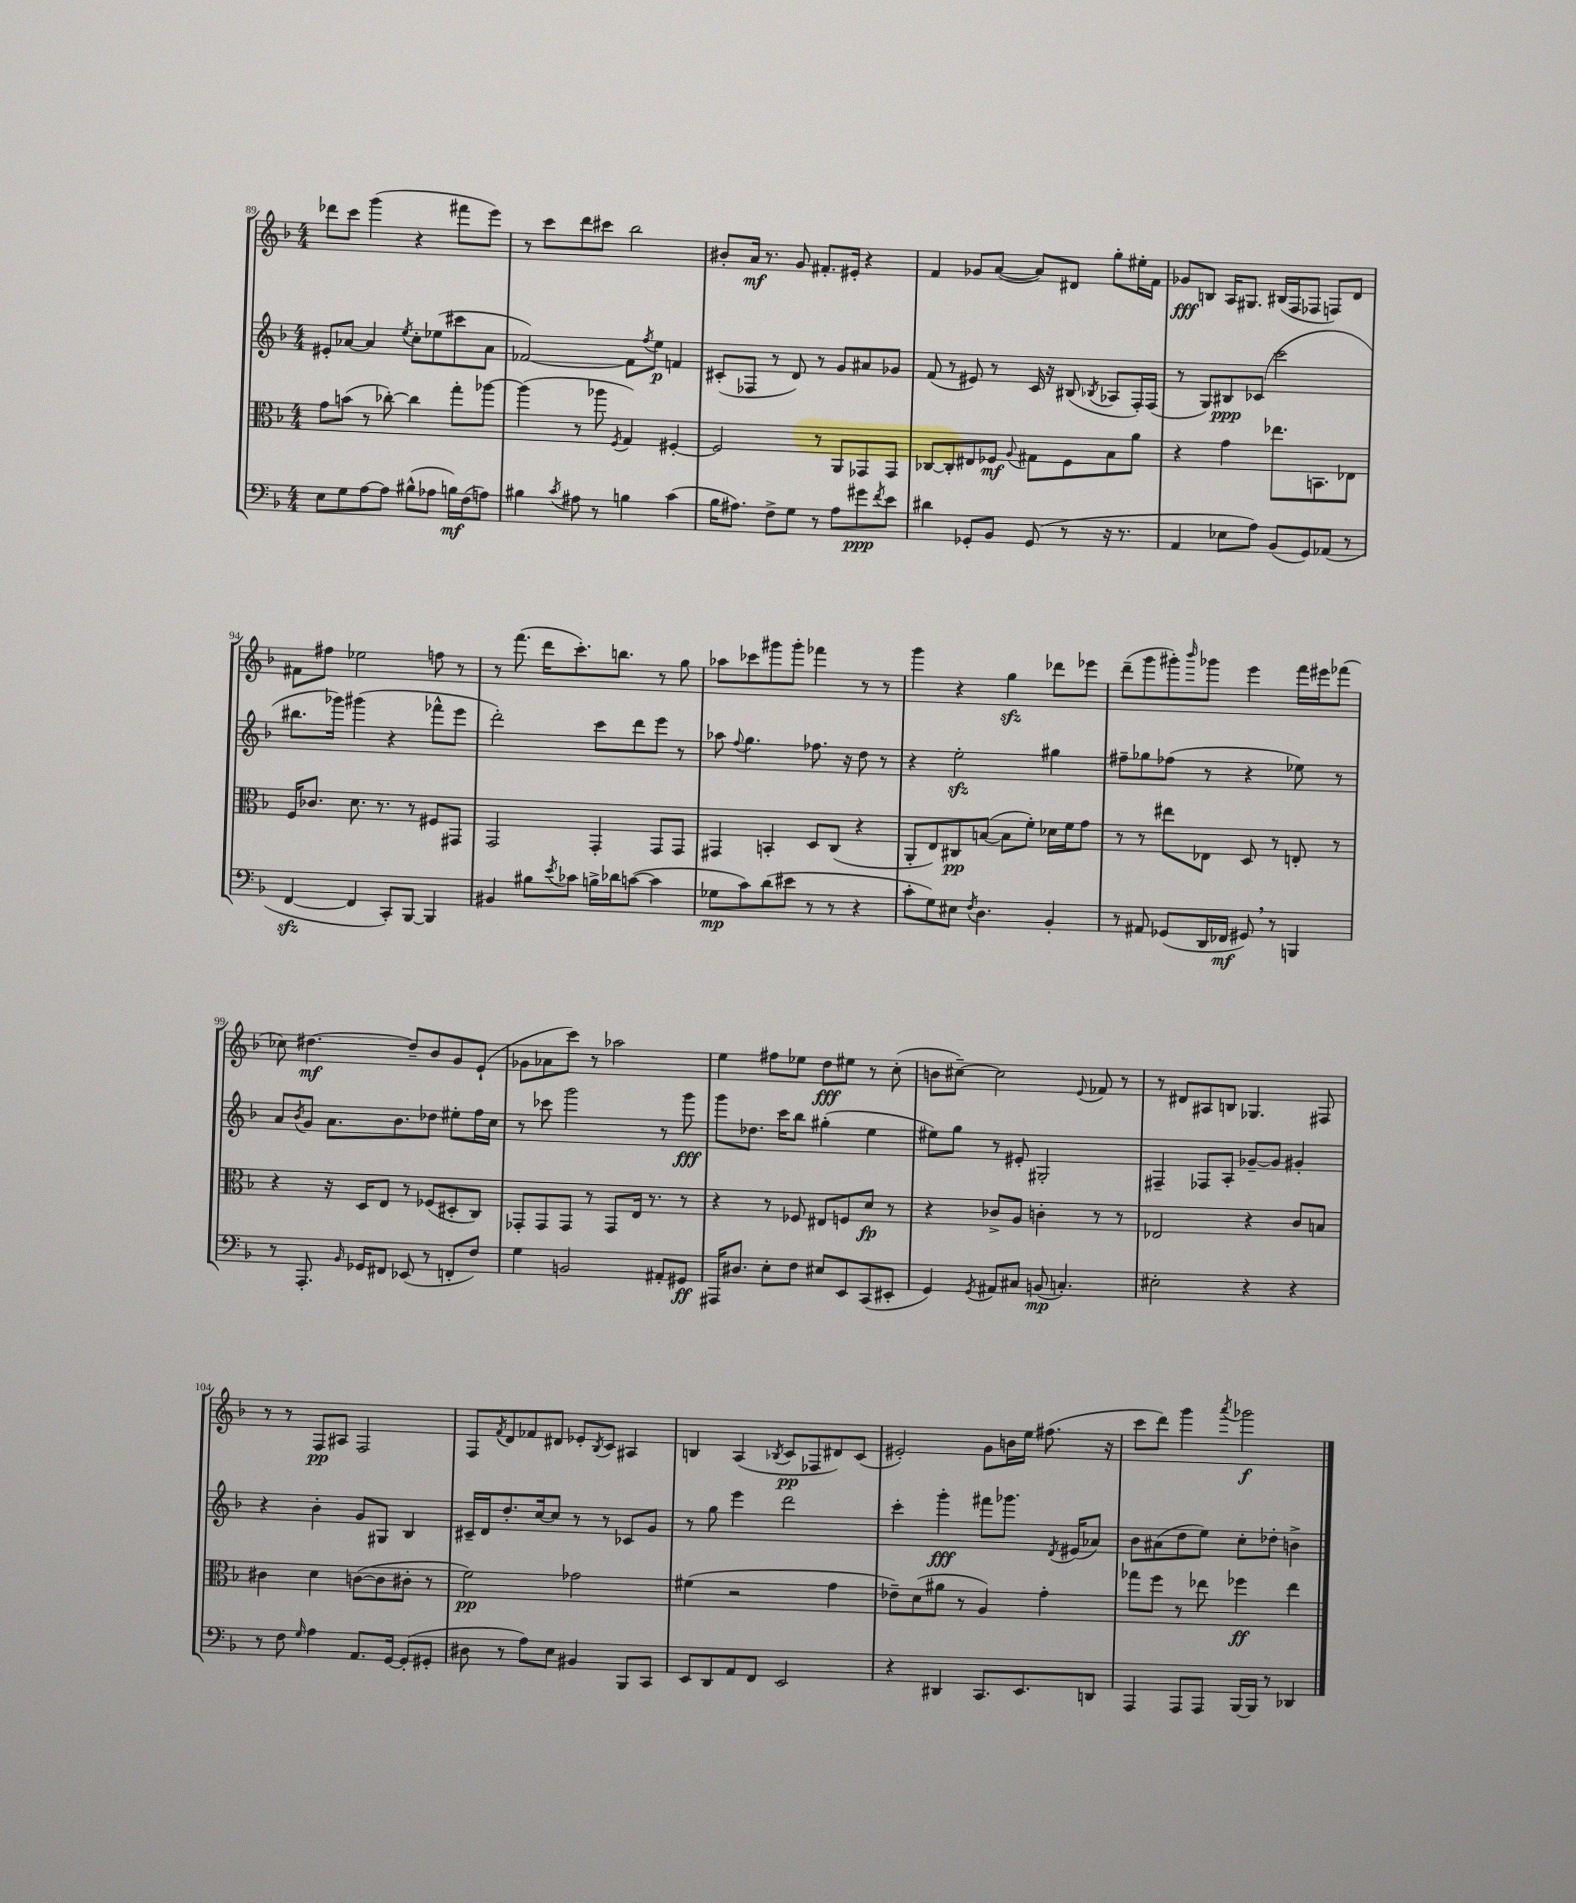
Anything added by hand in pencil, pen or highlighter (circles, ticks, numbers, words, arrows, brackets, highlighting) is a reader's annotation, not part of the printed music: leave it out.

**kern	**dynam	**kern	**dynam	**kern	**dynam	**kern	**dynam
*part4	*part4	*part3	*part3	*part2	*part2	*part1	*part1
*staff4	*staff4	*staff3	*staff3	*staff2	*staff2	*staff1	*staff1
*clefF4	*	*clefC3	*	*clefG2	*	*clefG2	*
*k[b-]	*	*k[b-]	*	*k[b-]	*	*k[b-]	*
*M4/4	*	*M4/4	*	*M4/4	*	*M4/4	*
=89	=89	=89	=89	=89	=89	=89	=89
8E\L	.	8g\L	.	8e#X'/L	.	8ddd-X\L	.
8G\	.	(8bn\J	.	[8a-X/J	.	8ccc\J	.
[8A\	.	8r	.	4a-/]	.	(4ggg\	.
8A\J]	.	[8cc-X'\)	.	.	.	.	.
.	.	.	.	8qee/	.	.	.
(8B#X^^\L	.	4cc-\]	.	8cc'\L	.	4r	.
8A-X\J	.	.	.	(8ee-X\	.	.	.
16Bn\LL)	mf	8gg'\L	.	8ccc#X\	.	8fff#X\L	.
(16F\J	.	.	.	.	.	.	.
8An\J)	.	[8aa-X\J	.	8a-\J	.	8eee\J)	.
=90	=90	=90	=90	=90	=90	=90	=90
4B#X\	.	(4aa-\]	.	[2f-X/)	.	8r	.
.	.	.	.	.	.	8ccc\L	.
8qc/	.	.	.	.	.	.	.
8A#X\	.	8r	.	.	.	8ddd\	.
8r	.	8aa-X\	.	.	.	8ccc#X\J	.
.	.	8qF/	.	.	.	.	.
4Bn\	.	4G/)	.	8f-\L]	.	2bb-\	.
.	.	.	.	8qff/	.	.	.
.	.	.	.	8ee\J	p	.	.
(4c\	.	[4F#X'/	.	4fn/	.	.	.
=91	=91	=91	=91	=91	=91	=91	=91
16B-\KL	.	2F#/]	.	(8c#X'/L	.	8b#X'/L	.
8.A#X\J)	.	.	.	.	.	.	.
.	.	.	.	8F-X/J	.	16a/Jk	mf
.	.	.	.	.	.	8.r	.
8F^\L	.	.	.	8r	.	.	.
8G\J	.	.	.	8d/)	.	8g/	.
8r	.	8r	.	8r	.	8.f#X'/L	.
8A#\L	.	8AA/L	.	8g/L	.	.	.
.	.	.	.	.	.	16e#X'/Jk	.
8g#X\	ppp	8GG-X/	.	8a#X/	.	4r	.
8qf/	.	.	.	.	.	.	.
8e\J	.	8GG-/J	.	8g-X/J	.	.	.
=92	=92	=92	=92	=92	=92	=92	=92
4d#X\	.	[8C-X/L	.	(8f/	.	4f/	.
.	.	8C-'/]	.	8r	.	.	.
8GG-X'/L	.	8E#X/	.	8e#X/)	.	8g-X/L	.
8BB-/J	.	8F-X/J	mf	8r	.	([8a/J	.
.	.	8qqA/	.	.	.	.	.
(8GG-/	.	8G#X\L	.	16c/	.	8a/L])	.
.	.	.	.	16r	.	.	.
8r	.	8F-\	.	(8B#X/	.	8d#X/J	.
.	.	.	.	8qB-X/	.	.	.
16r	.	8B-\	.	8A-X/L	.	8gg'\L	.
8.r	.	.	.	.	.	.	.
.	.	8a\J	.	16F'/L)	.	16ee#X'\L	.
.	.	.	.	(16F/JJ	.	16f\JJ	.
=93	=93	=93	=93	=93	=93	=93	=93
4AA/	.	4r	.	8r	.	8g-X/L	fff
.	.	.	.	8G/L)	.	8Bn/J	.
8E-X\L	.	4g\	.	8B#X/	ppp	16A/KL	.
.	.	.	.	.	.	8.G#X/J	.
8A\J)	.	.	.	(8c-X/J	.	.	.
(8BB-/L	.	8.ee-X\L	.	2ccc\	.	(16B#X/LL	.
.	.	.	.	.	.	16F/J	.
8GG/)	.	.	.	.	.	8F-X/J	.
.	.	8.BBn\	.	.	.	.	.
(8AA-X/J	.	.	.	.	.	8Fn/L)	.
8r	.	8E-X\J	.	.	.	8d/J	.
!!LO:LB:g=z
=94	=94	=94	=94	=94	=94	=94	=94
[4FFzz/	.	16F/KL	.	8.bb#X\L	.	8f#X\L	.
.	.	8.c-X/J	.	.	.	.	.
.	.	.	.	.	.	8ff#X\J	.
.	.	.	.	16ggg-X\Jk)	.	.	.
4FF/]	.	8.d\	.	(4ggg#X\	.	2ee-X\	.
.	.	8.r	.	.	.	.	.
8CC'/L)	.	.	.	4r	.	.	.
[8BBB-/J	.	8r	.	.	.	.	.
4BBB-/]	.	8F#X/L	.	8fff-X^^\L	.	8ffn\	.
.	.	8GG#X/J	.	8eee\J	.	8r	.
=95	=95	=95	=95	=95	=95	=95	=95
4BB#X/	.	2GG/	.	2ddd'\)	.	8r	.
.	.	.	.	.	.	(8.fff\	.
8B#X\L	.	.	.	.	.	.	.
.	.	.	.	.	.	16ddd\KL	.
8qe/	.	.	.	.	.	.	.
8c-X\J	.	.	.	.	.	8.ccc'\)	.
16Bn^\LL	.	4GG'/	.	8ccc\L	.	.	.
16d-X\J	.	.	.	.	.	8.bbn\J	.
([8cn\J	.	.	.	8ddd\	.	.	.
4c\]	.	8GG/L	.	8eee\J	.	8r	.
.	.	8GG/J	.	8r	.	8gg\	.
=96	=96	=96	=96	=96	=96	=96	=96
8G-X\L	mp	4GG#X/	.	8aa-X\	.	8aa-X\L	.
.	.	.	.	8qqff/	.	.	.
8c\)	.	.	.	4.gg\	.	8ccc-X\	.
(8d\	.	4BBn'/	.	.	.	8ggg#X\	.
8e#X\J	.	.	.	.	.	8ggg#'\J	.
8r	.	8D/L	.	8.ff-X\	.	4fff-X\	.
8r	.	(8C/J	.	.	.	.	.
.	.	.	.	16r	.	.	.
4r	.	4r	.	8dd\	.	8r	.
.	.	.	.	8r	.	8r	.
=97	=97	=97	=97	=97	=97	=97	=97
8c'\L	.	8AA'/L	.	4r	.	4ggg\	.
8G\)	.	8E/)	.	.	.	.	.
8E#X\J	.	8C#X/	pp	2eezz'\	.	4r	.
8qF/	.	.	.	.	.	.	.
4.D\	.	([8Bn/J	.	.	.	.	.
.	.	8B\L]	.	.	.	4ggzz\	.
.	.	8f'\J)	.	.	.	.	.
4BB-'/	.	16d-X\LL	.	4gg#X\	.	8ddd-X\L	.
.	.	16f\J	.	.	.	.	.
.	.	8g\J	.	.	.	8eee-X\J	.
=98	=98	=98	=98	=98	=98	=98	=98
8r	.	8r	.	8ff#X~\L	.	(8ddd~\L	.
8AA#X/	.	8r	.	8gg-X\	.	8ggg\	.
(8GG-X/L	.	8ee#X\L	.	(8ff-X\J	.	8ggg#X'\)	.
.	.	.	.	.	.	16qqbbb-/	.
16DD/L	.	8E-X\J	.	8r	.	8ggg-X\J	.
16FF-X/JJ	mf	.	.	.	.	.	.
8GG#X,/)	.	8D/	.	4r	.	4eee\	.
8r	.	8r	.	.	.	.	.
4BBBn/	.	8En'/	.	8ee-X\)	.	16fff\LL	.
.	.	.	.	.	.	16eee#X\J	.
.	.	8r	.	8r	.	(8fff-X\J	.
!!LO:LB:g=z
=99	=99	=99	=99	=99	=99	=99	=99
8r	.	4r	.	8a/L	.	8cc-X\)	.
.	.	.	.	8qb-/	.	.	.
8.AAA'/	.	.	.	8g/J	.	[4.dd#X\	mf
.	.	16r	.	8.a\L	.	.	.
16qqBB-/	.	.	.	.	.	.	.
16GG-X/KL	.	16D/KL	.	.	.	.	.
8FF#X/J	.	8E/J	.	.	.	.	.
.	.	.	.	8.b-\	.	.	.
(8EE-X/	.	8r	.	.	.	8dd#~/L]	.
8r	.	(8F-X/L	.	8dd-X\J	.	8b-/	.
8FFn'/L	.	8D#X'/	.	8ee#X'\L	.	8g/	.
8F/J)	.	8C/J)	.	16ff\L	.	(8e`/J	.
.	.	.	.	16cc\JJ	.	.	.
=100	=100	=100	=100	=100	=100	=100	=100
4G\	.	8GG-X'/L	.	8r	.	8g-X\L	.
.	.	8GG-/	.	8ccc-X\	.	8a-X\	.
2BBn/	.	8GG-/J	.	2ggg\	.	8ccc\J)	.
.	.	8r	.	.	.	8r	.
.	.	8GG-/L	.	.	.	2aa-X\	.
.	.	16E/Jk	.	.	.	.	.
.	.	8.r	.	.	.	.	.
8AA#X'/L	.	.	.	8r	.	.	.
8GG#X/J	ff	8r	.	8ggg\	fff	.	.
=101	=101	=101	=101	=101	=101	=101	=101
16AAA#X/KL	.	4r	.	8ggg\L	.	4ee\	.
8.D#X/J	.	.	.	.	.	.	.
.	.	.	.	8.dd-X\J	.	.	.
8E'\L	.	8r	.	.	.	8ff#X\L	.
.	.	.	.	16ccc\KL	.	.	.
8F\J	.	8F-X/	.	8bb-\J	.	8ee-X\J	.
8E#X/L	.	8E#X/L	.	(4gg#X'\	.	8dd\L	fff
8EE/	.	8Fn/	.	.	.	8ee#X\J	.
(8CC/	.	8d/J	fp	4ee\	.	8r	.
8EE#X'/J	.	8r	.	.	.	(8cc'\	.
=102	=102	=102	=102	=102	=102	=102	=102
4GG/)	.	4r	.	8ee#X\L)	.	8bn\L	.
.	.	.	.	8gg\J	.	[8cc#X~\J)	.
8qGG/	.	.	.	.	.	.	.
8AA#X/L	.	8c-X^/L	.	8r	.	2cc#\]	.
8C#X/J	.	8A/J	.	8e#X'/	.	.	.
(8BBn/	mp	4cn'\	.	2G#X'/	.	.	.
4.Cn'/)	.	.	.	.	.	.	.
.	.	.	.	.	.	8qqe/	.
.	.	8r	.	.	.	8f-X/	.
.	.	8r	.	.	.	8r	.
=103	=103	=103	=103	=103	=103	=103	=103
2E#X'\	.	2E-X/	.	4F#X~/	.	8r	.
.	.	.	.	.	.	8d#X/L	.
.	.	.	.	8F-X/L	.	8A#X/	.
.	.	.	.	8A'/J	.	8Bn/J	.
4r	.	4r	.	[8g-X~/L	.	4.G-X/	.
.	.	.	.	8g-/J]	.	.	.
4r	.	8c/L	.	4g#X'/	.	.	.
.	.	8Bn/J	.	.	.	8F#X/	.
!!LO:LB:g=z
=104	=104	=104	=104	=104	=104	=104	=104
8r	.	4c#X\	.	4r	.	8r	.
8F\	.	.	.	.	.	8r	.
16qqG/	.	.	.	.	.	.	.
4A\	.	4d\	.	4b-'\	.	8F/L	pp
.	.	.	.	.	.	8A#X/J	.
8.AA/L	.	([8cn\L	.	8g/L	.	2F/	.
.	.	8c\]	.	8G#X/J	.	.	.
[16GG/Jk	.	.	.	.	.	.	.
(8GG'/L]	.	8c#X'\J	.	4B-/	.	.	.
8GG#X'/J	.	8r	.	.	.	.	.
=105	=105	=105	=105	=105	=105	=105	=105
8D#X\	.	2f\)	pp	16c#X~/LL	.	8F/L	.
.	.	.	.	16d/J	.	.	.
.	.	.	.	.	.	8qf/	.
8r	.	.	.	8.dd'/	.	8d/	.
8A\L)	.	.	.	.	.	8f-X/	.
.	.	.	.	[16cc/k	.	.	.
8E\J	.	.	.	8cc/J]	.	8d#X/J	.
4BB#X/	.	2g-X\	.	8r	.	8e-X'/L	.
.	.	.	.	.	.	8qB-/	.
.	.	.	.	8r	.	8c/J	.
8BBB-/L	.	.	.	8c-X/L	.	4A#X/	.
8CC/J	.	.	.	8g/J	.	.	.
=106	=106	=106	=106	=106	=106	=106	=106
8EE/L	.	(4f#X\	.	8r	.	4Bn/	.
8DD/	.	.	.	8gg\	.	.	.
8AA/	.	2r	.	4eee\	.	(4A/	.
8FF/J	.	.	.	.	.	.	.
.	.	.	.	.	.	8qB-X/	.
2EE/	.	.	.	2ddd\	.	8c/L	pp
.	.	.	.	.	.	8F-X/	.
.	.	4g\	.	.	.	8d#X/)	.
.	.	.	.	.	.	(8c/J	.
=107	=107	=107	=107	=107	=107	=107	=107
4r	.	8e-X~\L)	.	4ccc'\	.	2e#X'/)	.
.	.	(8d\	.	.	.	.	.
4DD#X/	.	8a#X\J	.	4ggg'\	fff	.	.
.	.	8r	.	.	.	.	.
8.CC/L	.	4A/)	.	8fff#X\L	.	8g\L	.
.	.	.	.	8.ggg-X\J	.	16bn\L	.
8.EE/	.	.	.	.	.	16ee\JJ	.
.	.	4g'\	.	.	.	(8.ff#X\	.
.	.	.	.	8qd/	.	.	.
.	.	.	.	(16e#X/KL	.	.	.
8DDn/J	.	.	.	8a-X/J)	.	.	.
.	.	.	.	.	.	16r	.
=108	=108	=108	=108	=108	=108	=108	=108
4AAA/	.	8gg-X\L	.	8b-\L	.	8ccc\L	.
.	.	8ff\J	.	(8a#X\	.	8ddd\J)	.
8AAA/L	.	8r	.	8dd\	.	4ggg\	.
8AAA/J	.	8ee-X\	.	8ee\J)	.	.	.
.	.	.	.	.	.	8qaaa/	.
[16BBB-/LL	.	4ff-X\	ff	8cc'\L	.	2ggg-X\	f
16BBB-/JJ]	.	.	.	.	.	.	.
8r	.	.	.	8dd-X'\J	.	.	.
4DD-X/	.	4ee-\	.	4bn^\	.	.	.
==	==	==	==	==	==	==	==
*-	*-	*-	*-	*-	*-	*-	*-
